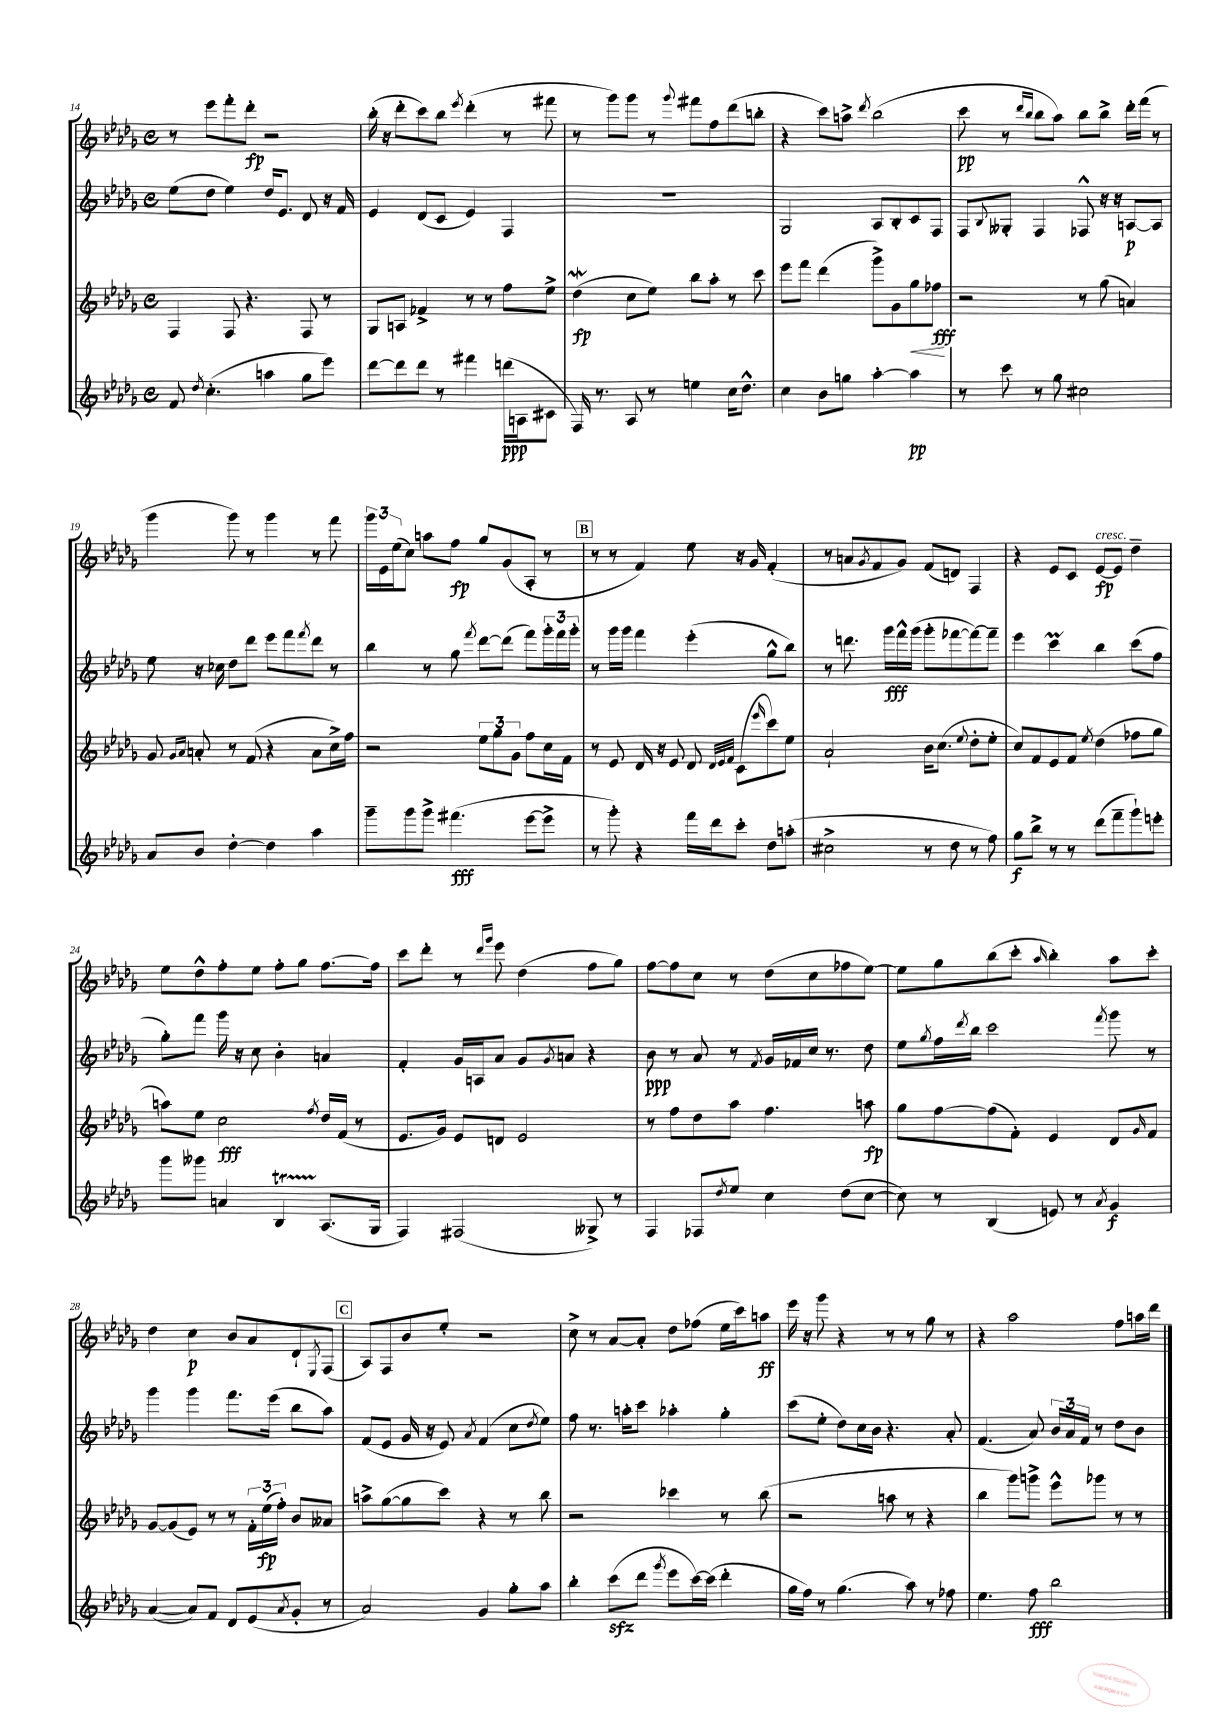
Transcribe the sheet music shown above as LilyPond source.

<<
\new StaffGroup <<
\new Staff = "s0" {
    \clef treble \key des \major \defaultTimeSignature \time 4/4
    r8 ees'''8 f'''8-. des'''8-.\fp r2 |
    bes''16-.( r16 des'''8-. c'''8) bes''8 \acciaccatura { ees'''8 } des'''4-.( r8 fis'''8 |
    r8 ges'''8) ges'''8 r8 \appoggiatura { ges'''8 } fis'''8 f''8 des'''8( b''8-. |
    r4 c'''8) a''8-> \acciaccatura { des'''8 } bes''2( |
    c'''8\pp r8 \grace { des'''16 bes''16 } bes''8 aes''8) bes''8 bes''8-> des'''16-. f'''16( r8 |
    ges'''4 ges'''8) r8 ges'''4 r8 f'''8 |
    \tuplet 3/2 { ges'''16 ees'16 ees''16( } c''8) a''8 f''8\fp ges''8 ges'8( aes8-. r8 |
    \mark \markup { \box "B" } r8 r8 f'4) ees''8 r16 ges'16 f'4-.( |
    r8 a'8 \acciaccatura { ges'8 } f'8 ges'8) f'8( d'8) f4 |
    r4 ees'8 c'8 ees'8~\fp^\markup { \italic "cresc." } ees'8 des''4-- |
    ees''8 des''8-^ f''8-. ees''8 f''8-. ges''8 f''8.~ f''16 |
    c'''8 des'''8-. r8 \grace { des'''16 ges'''16 } ees'''8 des''4( f''8 ges''8) |
    f''8~ f''8 c''8 r8 des''8( c''8 fes''8 ees''8~) |
    ees''8 ges''8 bes''8( c'''8-. \grace { aes''16 } bes''4-.) aes''8 c'''8-. |
    des''4 c''4\p bes'8 aes'8 des'8-! \acciaccatura { ees8 } f8( |
    \mark \markup { \box "C" } aes8) f8 bes'8 ees''8-. r2 |
    c''8-> r8 aes'8~ aes'8-. des''8 fes''8( ees''16 c'''16) a''8\ff |
    ees'''16 r16 ges'''8 r4 r8 r8 ges''8 r8 |
    r4 aes''2 f''8 a''16 des'''16 \bar "|." |
}
\new Staff = "s1" {
    \clef treble \key des \major \defaultTimeSignature \time 4/4
    ees''8( des''8 ees''4) des''16 ees'8. des'8 r16 f'16 |
    ees'4 des'8( c'8 ees'4) f4 |
    R1 |
    ges2 aes8 bes8-. c'8 f8 |
    f8 \appoggiatura { bes8 } geses8-. f4 fes8-^ r16 r16 a8~\p a8 |
    ees''8 r16 ces''16 des''8 des'''8 ees'''8 f'''8 \acciaccatura { f'''8 } des'''8 r8 |
    bes''4 r8 ges''8 \acciaccatura { f'''8 } des'''8~ des'''8( f'''8) \tuplet 3/2 { ges'''16-. f'''16 ges'''16-. } |
    \mark \markup { \box "B" } r8 ges'''16 ges'''16 f'''4 ees'''4-.( ges''8-^ bes''8) |
    r8 d'''8. ges'''16\fff f'''16-^ ges'''16( ges'''8-. fes'''8~ fes'''8~) fes'''8-- |
    ees'''4 c'''4\prall bes''4 c'''8( f''8 |
    ges''8-.) f'''8 ges'''16 r16 c''8 bes'4-. a'4 |
    f'4-. ges'16 a16 aes'8 ges'8 \acciaccatura { ges'8 } a'8 r4 |
    bes'8\ppp r8 aes'8 r8 \acciaccatura { f'8 } ges'16 fes'16 c''16 r8. des''8 |
    ees''8 \acciaccatura { ges''8 } f''16 \acciaccatura { des'''8 } bes''16 c'''2 \acciaccatura { f'''8 } ges'''8 r8 |
    ges'''4 ges'''4 f'''8. ees'''16( bes''8 aes''8) |
    \mark \markup { \box "C" } f'8( ees'8 ges'16 r16 ees'8) \acciaccatura { aes'8 } f'4( c''8 \acciaccatura { des''8 } ees''8) |
    f''8 r8. a''16-. c'''8 aes''4-. ges''4-. |
    c'''8( ees''8-. des''8) c''16 bes'16 r4. aes'8-. |
    f'4.( aes'8) \tuplet 3/2 { bes'16 aes'16 f'16 } r8 des''8 bes'8 \bar "|." |
}
\new Staff = "s2" {
    \clef treble \key des \major \defaultTimeSignature \time 4/4
    f4 f8 r4. f8 r8 |
    ges8 a8 fes'4-> r8 r8 f''8 ees''8-> |
    des''4\mordent\fp( c''8 ees''8) bes''8 aes''8-. r8 c'''8 |
    ees'''8 f'''8 des'''4( ges'''8->) ges'8 ges''8\< fes''8\fff\! |
    r2 r8 ges''8( a'4) |
    ges'8 \grace { ges'16 aes'16 } a'8-. r8 f'8( r4 a'8 c''16->) f''16 |
    r2 \tuplet 3/2 { ees''8 ges''8 ges'8 } f''8 c''16 f'16 |
    \mark \markup { \box "B" } r8 ees'8 des'16 r16 ees'8 des'8 \grace { des'32 ees'32 f'32 } c'8( \grace { ees'''16 } c'''8) ees''8 |
    aes'2-! bes'16 c''8.( \appoggiatura { ees''8 } des''8-. ees''8-. |
    c''8) f'8 ees'8 f'8 \acciaccatura { ees''8 } des''4( fes''8 ges''8 |
    a''8) ees''8 c''2\fff \acciaccatura { f''8 } des''16 f'16( r8 |
    ees'8. ges'16) ees'8 d'8 ees'2 |
    r8 f''8 des''8 aes''8 f''4. a''8\fp |
    ges''8 f''8~ f''8( f'8-.) ees'4 des'8 \grace { ges'16 } f'8 |
    ges'8~ ges'8( ees'8) r8 r8 \tuplet 3/2 { f'16-. ees''16\fp( f''16-.) } bes'8 aeses'8 |
    \mark \markup { \box "C" } a''8-> ges''8~( ges''8 c'''8) r4 r8 bes''8 |
    r2 ces'''4 r8 bes''8( |
    r2 a''8 r8 r4 |
    bes''4 ges'''8) g'''8-> ees'''8-^ ges'''8 r8 r8 \bar "|." |
}
\new Staff = "s3" {
    \clef treble \key des \major \defaultTimeSignature \time 4/4
    f'8 \acciaccatura { des''8 } c''4.-.( a''4 ges''8 ees'''8) |
    des'''8~ des'''8 des'''8 r8 fis'''4 d'''16\ppp( a16 cis'8 |
    f16) r8. aes8 r8 e''4 c''16 des''8.-^ |
    c''4 bes'8 g''8 aes''4~-. aes''4\pp |
    r8 c'''8 r8 ges''8 cis''2 |
    aes'8 bes'8 des''4~-. des''4 aes''4 |
    ges'''8-- ges'''8 ges'''8-> fis'''4.\fff( ees'''8~ ees'''8-> |
    \mark \markup { \box "B" } r8 ges'''8-.) r4 f'''16 des'''16 c'''8-. des''8 a''8-.( |
    cis''2-> r8 des''8 r8 f''8) |
    ges''8\f bes''8-> r8 r8 des'''8( f'''8-- ges'''8-!) e'''8-. |
    ges'''8 geses'''8 a'4 bes4\startTrillSpan aes8.\stopTrillSpan( ges16 |
    f4) fis2( geses8->) r8 |
    f4 fes8 \acciaccatura { des''8 } ees''8 c''4 des''8( c''8~ |
    c''8) r8 bes4( e'8) r8 \acciaccatura { aes'8 } ges'4\f |
    aes'4~( aes'8) f'8 des'8 ees'8( \acciaccatura { aes'8 } ges'8-. r8 |
    \mark \markup { \box "C" } aes'2) ges'4 ges''8-. aes''8 |
    bes''4-. c'''8\sfz( des'''8 \acciaccatura { ges'''8 } ees'''8 c'''16~) c'''16( des'''4-. |
    ges''16 f''16) r8 ges''4.( aes''8) r8 fes''8 |
    ees''4. f''8\fff bes''2 \bar "|." |
}
>>
>>
\layout { \context { \Score currentBarNumber = #14 } }
